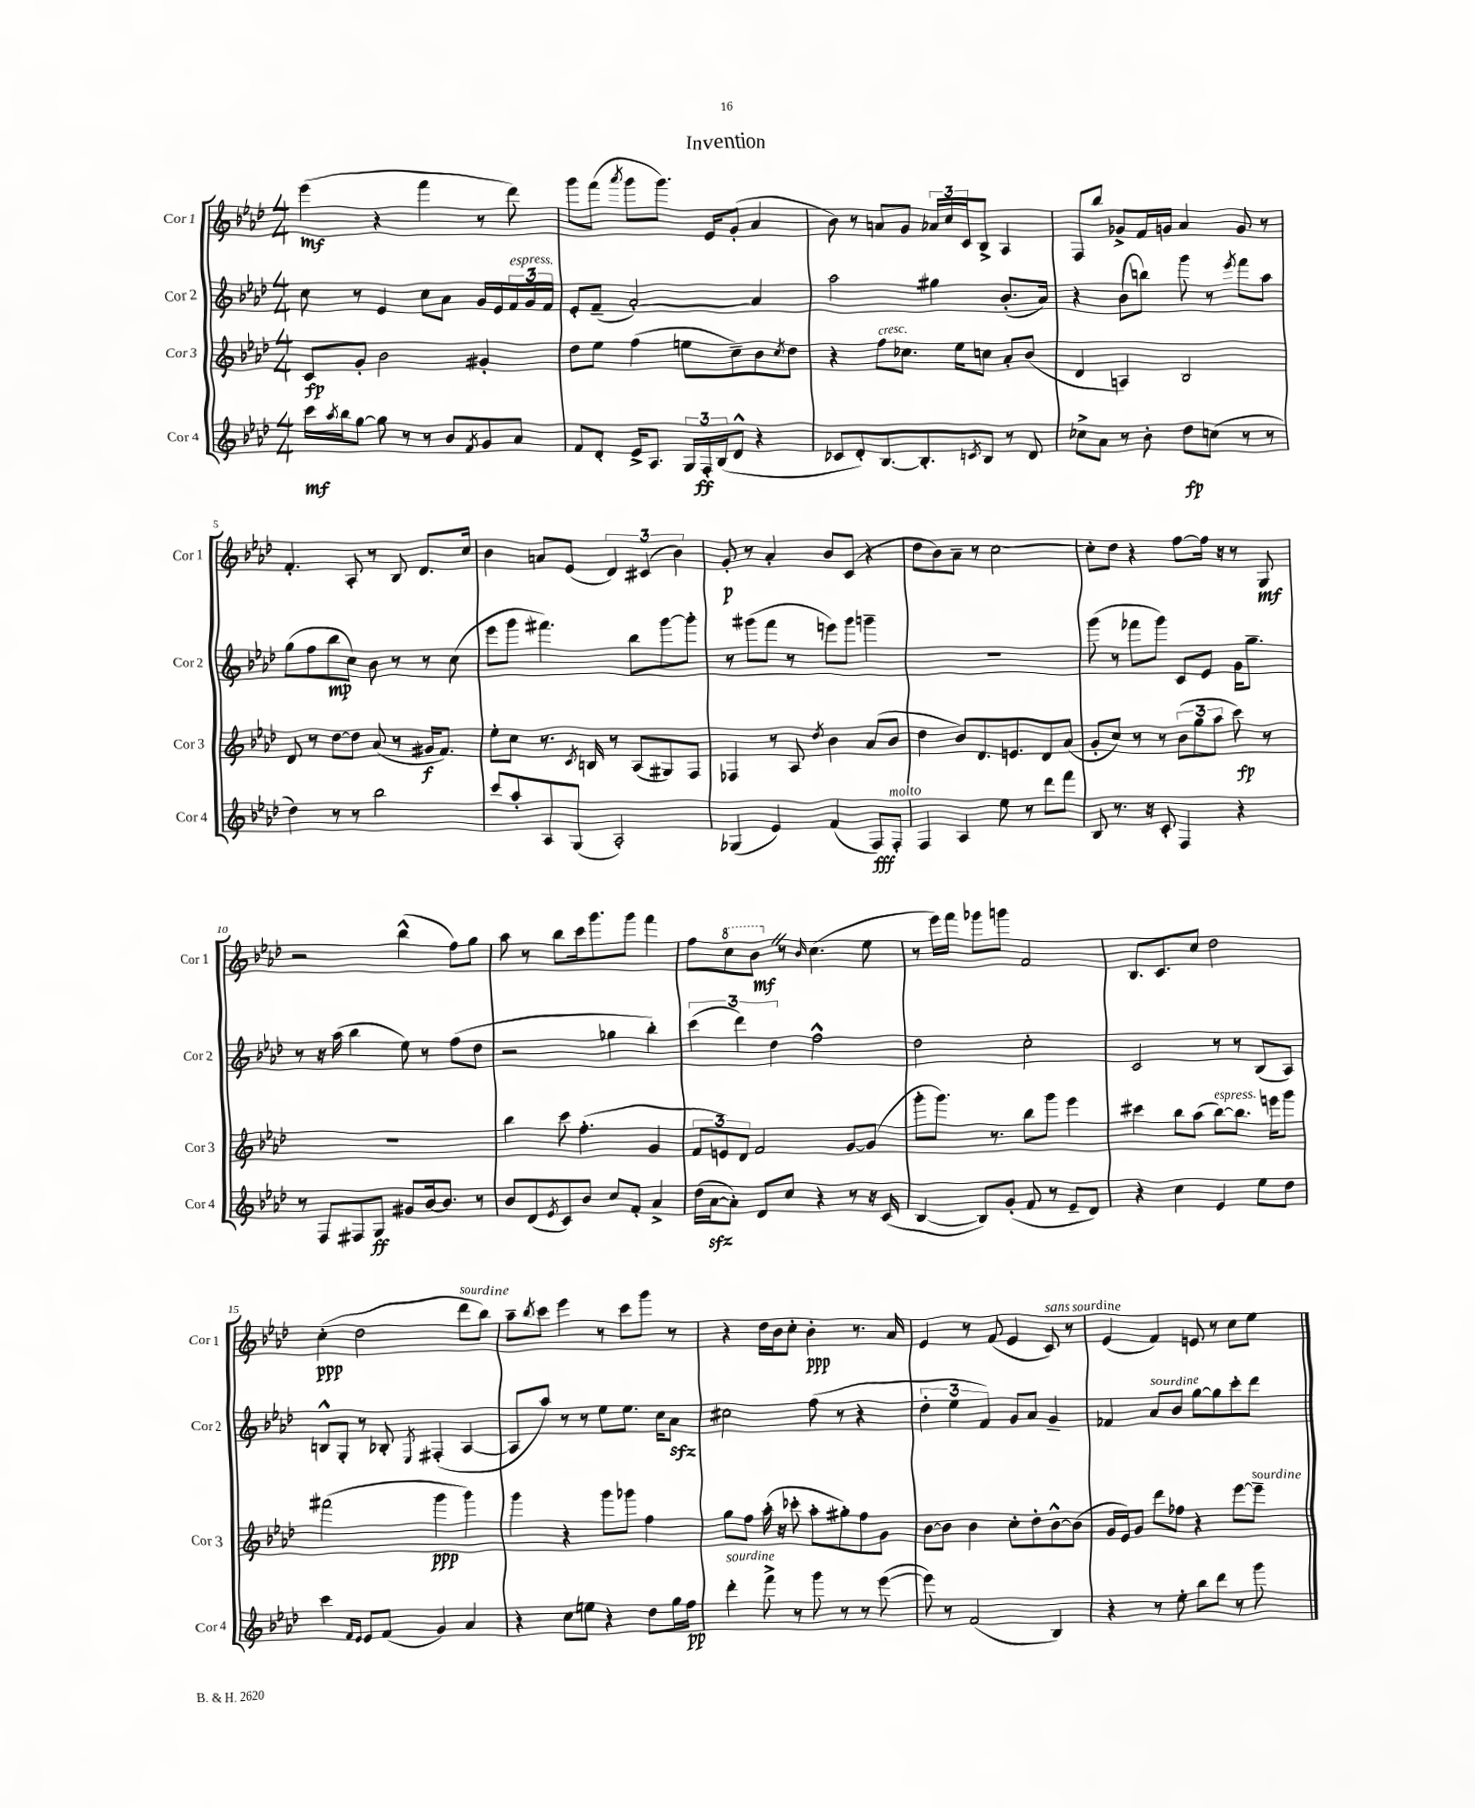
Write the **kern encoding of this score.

**kern	**kern	**kern	**kern
*staff4	*staff3	*staff2	*staff1
*clefG2	*clefG2	*clefG2	*clefG2
*k[b-e-a-d-]	*k[b-e-a-d-]	*k[b-e-a-d-]	*k[b-e-a-d-]
*M4/4	*M4/4	*M4/4	*M4/4
16ccc\LL	8c/L	8cc\	(4eee-\
8qaa-/	.	.	.
16bb-\J	.	.	.
[8gg\J	8g'/J	8r	.
8gg\]	2b-\	4e-/	4r
8r	.	.	.
8r	.	8cc\L	4fff\
8b-/L	.	8a-\J	.
8qf/	.	.	.
8g/	4g#'/	16g/LL	8r
.	.	16e-/	.
8a-/J	.	24f/	8ddd-\)
.	.	24g/	.
.	.	24f/JJ	.
=	=	=	=
8f/L	8dd-\L	8e-'/L	8ggg\L
8d-'/J	8ee-\J	(8f~/J	(8fff\J
.	.	.	8qaaa-/
16e-^/LK	(4ff\	[2a-'/)	8ggg\L
8.A-/J	.	.	.
.	.	.	8.ggg\J)
24G/LL	8ee\L	.	.
24F'/	.	.	.
.	.	.	16e-/LK
(24B-/J	.	.	.
8d-^^/J	8cc~\)	.	(8g'/J
4r	8b-\	4a-/]	4a-/
.	8qcc/	.	.
.	8dd-\J	.	.
=	=	=	=
8c-/L	4r	2aa-\	8b-\)
8d-'/)	.	.	8r
[8.B-/	8ff\L	.	8a/L
.	8.cc-\J	.	8g/J
8.B-'/]	.	.	.
.	.	4gg#\	24a-/LL
.	.	.	24cc/
.	16ee-\LK	.	.
.	.	.	24c/J
8qc/	.	.	.
8B-/J	8cc\J	.	8B-^/J
8r	8a-'/L	(8.b-'/L	4A-/
8d-/	(8b-/J	.	.
.	.	16a-/Jk)	.
=	=	=	=
8cc-^\L	4d-/	4r	8F/L
8a-\J	.	.	8bb-/J
8r	4A/)	(8b-\L	8g-^/L
8b-'\	.	8bb\J)	16f/L
.	.	.	16g/JJ
8dd-\L	2B-/	8ggg\	4a-/
(8cc\J	.	8r	.
.	.	8qeee-/	.
8r	.	8fff\L	8g/
8r	.	8aa-\J	8r
=	=	=	=
4dd-\)	8d-/	(8gg\L	4.f'/
.	8r	8ff\	.
8r	[8dd-\L	8bb-\	.
8r	8dd-\]J	8cc\J)	8A-'/
2bb-\	(8a-/	8b-\	8r
.	8r	8r	8B-/
.	16g#/LK	8r	8.d-/L
.	8.f/J)	.	.
.	.	(8cc\	.
.	.	.	16cc/Jk
=	=	=	=
8ccc/L	8ee-'\L	8eee-\L	4b-\
8aa-'/	8cc\J	8ggg\J	.
8A-/	8.r	4.fff#\)	8a/L
(8G/J	.	.	(8e-/J
.	8qc/	.	.
.	16B/	.	.
2A-'/)	8r	.	6d-/)
.	(8A-/L	8bb-\L	.
.	.	.	(6c#/
.	8G#/)	[8ggg\	.
.	.	.	6b-\)
.	8F/J	8ggg'\]J	.
=	=	=	=
(4G-/	4F-/	8r	8g'/
.	.	(8ggg#\L	8r
4e-/)	8r	8fff\J	4a-'/
.	8A-/	8r	.
.	8qdd-/	.	.
(4f/	4b-\	8eee\L)	8b-/L
.	.	8ggg#\J	(8c/J
8F/L)	(8a-/L	4ggg~\	4r
8F'/J	8b-/J	.	.
=	=	=	=
4F/	4dd-\	1r	8dd-\L
.	.	.	8b-\)
4A-/	8b-/L)	.	8a-~\J
.	8.d-/	.	8r
8ee-\	.	.	[2cc\
.	8.e/	.	.
8r	.	.	.
8ddd-\L	8d-/	.	.
8fff\J	(8a-/J	.	.
=	=	=	=
8B-/	8g'/L	(8ggg\	8cc'\]L
8.r	8cc/J)	8r	8dd-\J
.	8r	8fff-\L	4r
16r	.	.	.
8c'/	8r	8ggg\J)	.
4F/	(12b-\L	8c/L	[8ff\L
.	12gg\	.	.
.	.	8e-/J	16ff\]Jk
.	12aa-\J	.	.
.	.	.	16r
4r	8ccc\)	16g\LK	8r
.	.	8.gg~\J	.
.	8r	.	8G/
=	=	=	=
8r	1r	8r	2r
8F/L	.	16r	.
.	.	(16aa-\	.
8F#/	.	4bb-\	.
8G/J	.	.	.
8g#/L	.	8ee-\)	(4bb-^^\
[16b-/k	.	8r	.
8.b-/]J	.	.	.
.	.	(8ff\L	8ff\L)
8r	.	8dd-\J	8gg\J
=	=	=	=
8b-/L	4bb-\	2r	8aa-\
(8d-/	.	.	8r
8qe-/	.	.	.
8c/)	8ccc\	.	8bb-\L
8b-/J	(4.ff'\	.	16ccc\k
.	.	.	8.ggg\
8cc/L	.	4gg-\	.
8f'/J	.	.	8ggg\J
4a-^/	4g/	4bb-'\)	4fff\
=	=	=	=
(16dd-\LL	12f/L	(6ccc\	8ff\L
[16a-\J	.	.	.
.	12e/)	.	.
8a-'\]J)	.	.	8ccc\
.	12d-/J	6ddd-\)	.
8d-/L	2f/	.	8bb-\J
.	.	6dd-\	.
8cc/J	.	.	8r
.	.	.	16qqb-/
4r	.	2ff^^\	(4.cc\
8r	[8g/L	.	.
16r	(8g/]J	.	8ee-\
(16c/	.	.	.
=	=	=	=
[4B-/	8ggg'\L	2dd-\	8r
.	8.ggg\J)	.	16eee-\LL)
.	.	.	16fff\JJ
8B-/]L)	.	.	8ggg-\L
.	8.r	.	.
(8g'/J	.	.	8ggg\J
8f/	8bb-\L	2cc'\	2f/
8r	8ggg\J	.	.
8e-~/L	4eee-\	.	.
8d-/J)	.	.	.
=	=	=	=
4r	4ccc#\	2c/	8.B-/L
.	.	.	8.c/
4cc\	8bb-\L	.	.
.	(8aa-\J	.	8cc/J
4e-/	[8bb-\L)	8r	2dd-\
.	8.bb-\]J	8r	.
8ee-\L	.	(8B-/L	.
.	16eee\LK	.	.
8dd-\J	8ggg\J	8A-/J)	.
=	=	=	=
4ccc\	(2fff#\	8B^^/L	(4cc'\
.	.	8G'/J	.
16qqf/LL	.	.	.
16qqe-/JJ	.	.	.
8e-/L	.	8r	2dd-\
(8f/J	.	8B-'/	.
.	.	8qE-/	.
4g/)	4ggg\	(4F#'/	.
4a-/	4ggg\)	[4A-/	8ddd-\L
.	.	.	8bb-\J)
=	=	=	=
4r	4ggg\	8A-/]L	8aa-~\L
.	.	.	8qbb-/
.	.	8aa-/J)	8ccc\J
8cc\L	4r	8r	4eee-\
8ee\J	.	8r	.
4r	8ggg\L	8ee-\L	8r
.	8ggg-\J	8.ee-\J	8ccc\L
8dd-\L	4ff\	.	8ggg\J
.	.	16cc\LK	.
16gg\L	.	8a-\J	8r
16ff\JJ	.	.	.
=	=	=	=
4ddd-'\	8gg\L	2cc#\	4r
.	8ff\J	.	.
8fff^\	(16aa-'\	.	16dd-\LL
.	16r	.	16b-\J
8r	8ccc-'\	.	8cc'\J
8ggg\	8aa-'\L	(8ff\	4b-'\
8r	8gg#'\)	8r	.
8r	8ff\	4r	8.r
([8eee-\	8g\J	.	.
.	.	.	16a-/
=	=	=	=
8eee-\])	[8b-\L	6dd-'\	4e-/
8r	8b-\]J	.	.
.	.	6ee-\	.
(2f/	4b-\	.	8r
.	.	6f/)	.
.	.	.	(8f/
.	8cc'\L	8g/L	4e-/
.	8dd-'\	8a-/J	.
4B-/)	[8b-^^\	4g~/	8c/)
.	(8b-\]J	.	8r
=	=	=	=
4r	16g/LL	4f-/	(4e-/
.	16e-/J)	.	.
.	8g/J	.	.
8r	8ddd-\L	8a-/L	4f/)
8ee-'\	8ff-\J	8b-/J	.
8bb-\L	4r	[8gg\L	8e/
8ddd-\J	.	8gg\]	8r
8r	[8eee-\L	8ccc'\	8cc\L
8ggg\	8eee-~\]J	8ddd-\J	8ee-\J
==	==	==	==
*-	*-	*-	*-
